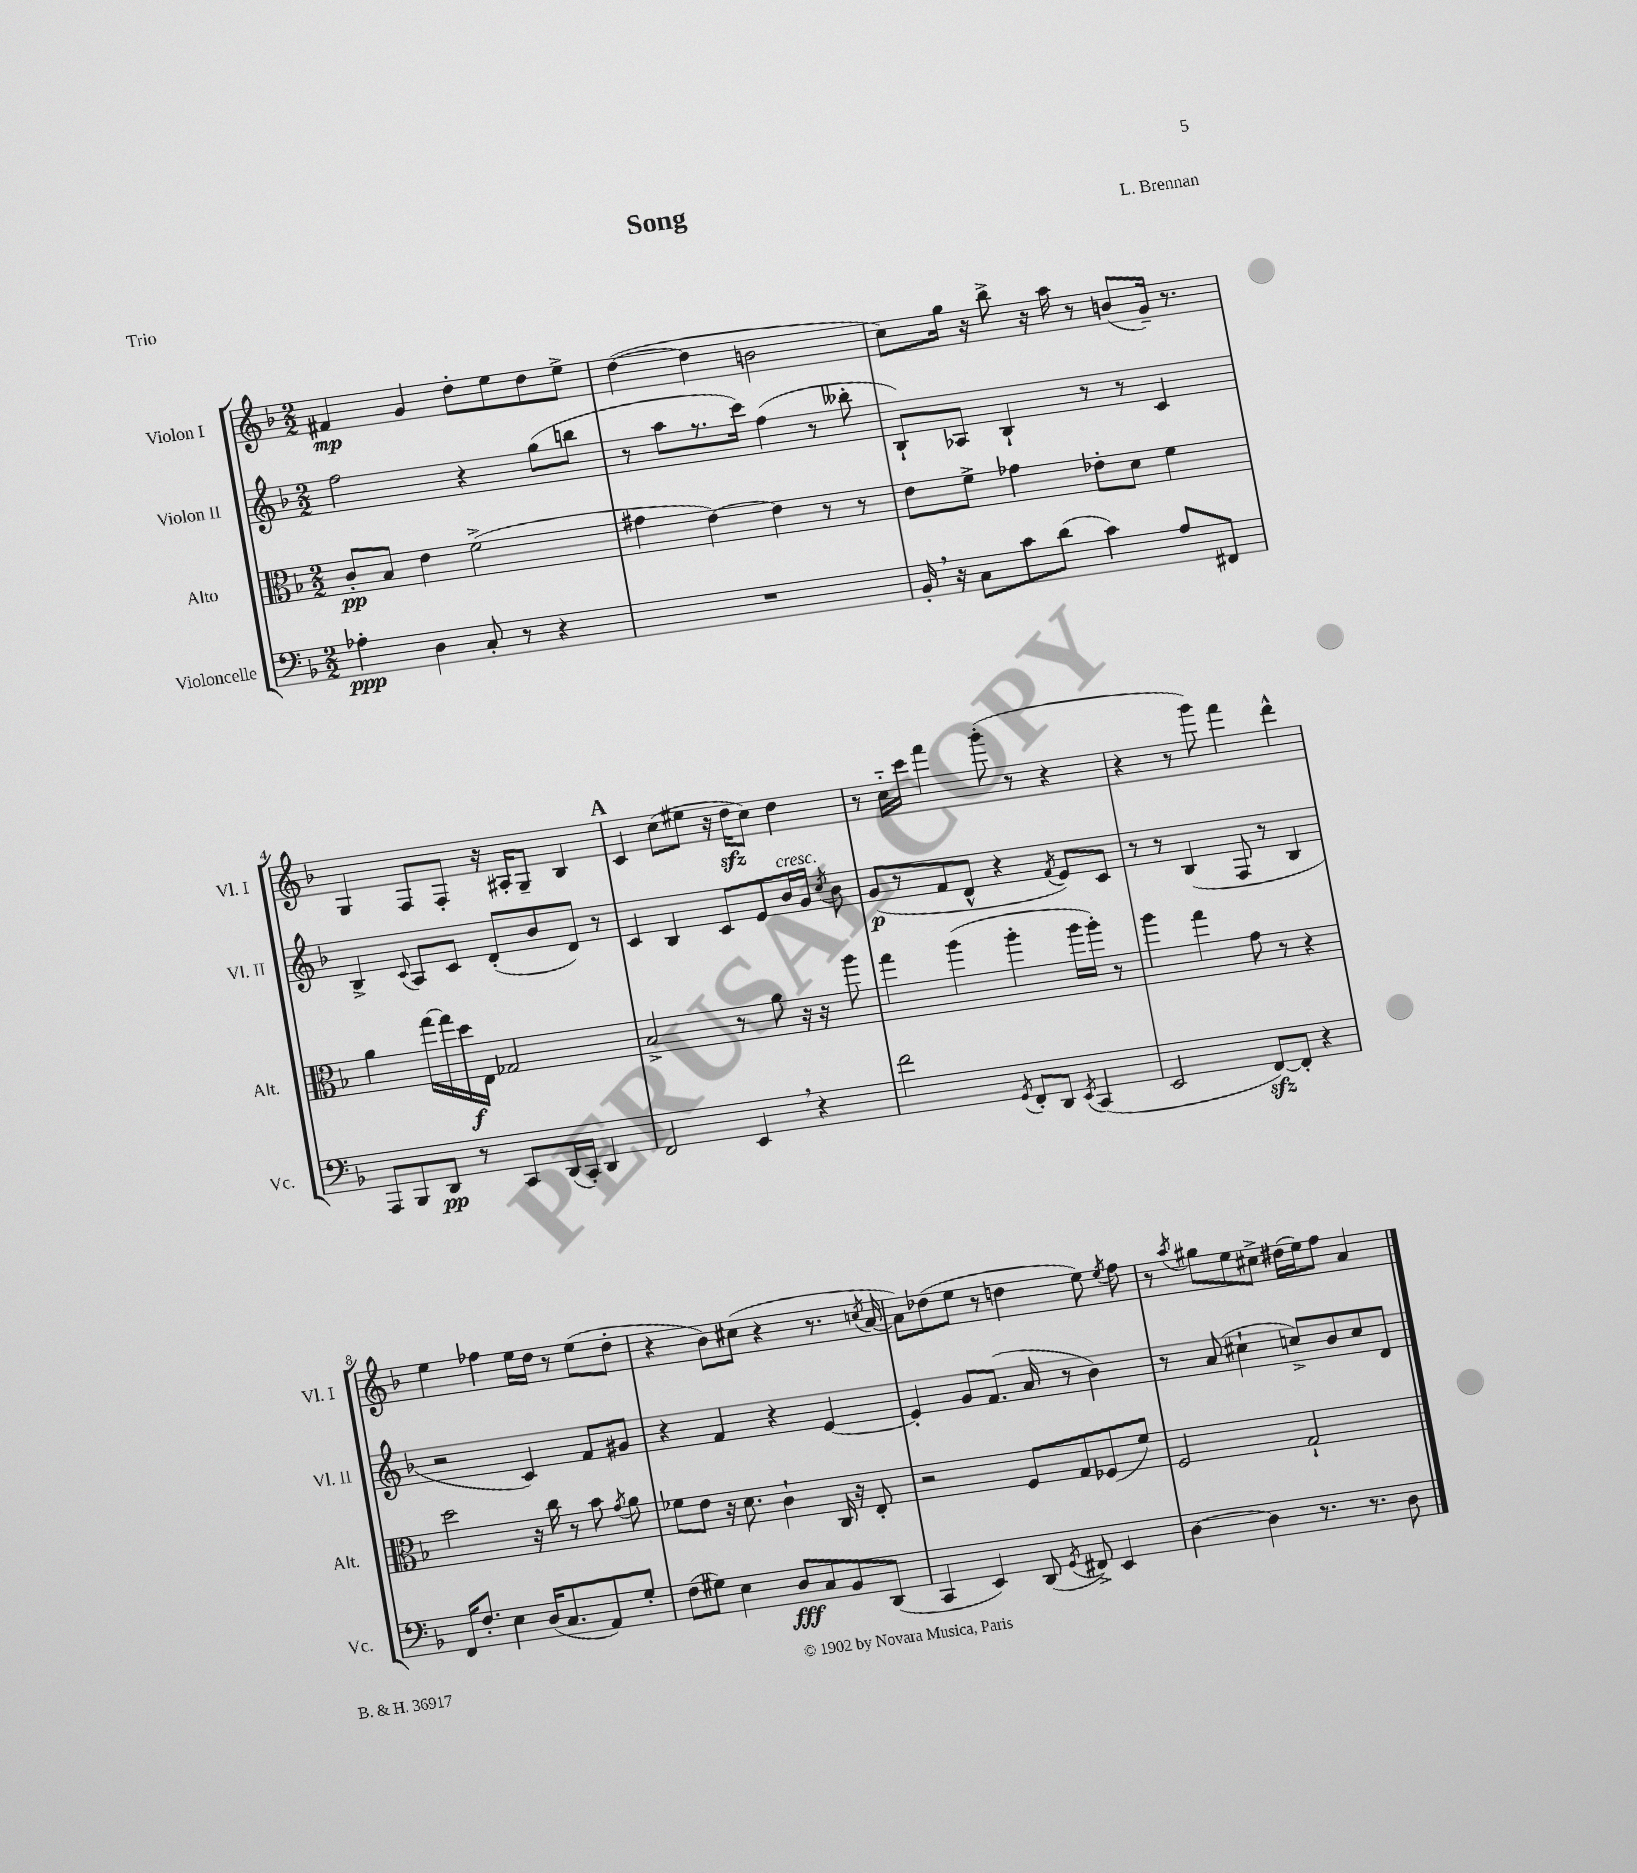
\header { title = "Song" composer = "L. Brennan" piece = "Trio" }
<<
\new StaffGroup <<
\new Staff = "s0" \with { instrumentName = "Violon I" shortInstrumentName = "Vl. I" } {
    \clef treble \key f \major \numericTimeSignature \time 2/2
    \autoBeamOff fis'4\mp g'4 d''8[-. e''8 d''8 e''8]-> |
    d''4~( d''4 b'2 |
    c''8[) g''16] r16 bes''8-> r16 a''16 r8 b'8[( g'16]--) r8. |
    g4 f8[ f8]-. r16 ais16[-. g8]-- bes4 |
    \mark \markup { \bold "A" } c'4 c''8[( eis''8] r16 d''16[\sfz c''8]) d''4 |
    r8 c''16[-_ c'''16] f'''4 g'''8-.( r8 r4 |
    r4 r8 g'''8) f'''4 d'''4-^ |
    e''4 fes''4 e''16[ d''16] r8 e''8[( d''8]-. |
    r4 bes'8[) cis''8]( r4 r8. \acciaccatura { c''8 } a'16~ |
    a'8[) des''8( e''8] r8 d''4 e''8) \acciaccatura { e''8 } f''8 |
    r8 \acciaccatura { a''8 } gis''8[ e''8 cis''8]-> dis''16[( e''16) f''8] a'4 \bar "|." |
}
\new Staff = "s1" \with { instrumentName = "Violon II" shortInstrumentName = "Vl. II" } {
    \clef treble \key f \major \numericTimeSignature \time 2/2
    \autoBeamOff f''2 r4 g''8[( b''8] |
    r8 a''8[ r8. c'''16]) f''4( r8 beses''8-. |
    bes8[-!) aes8] bes4-! r8 r8 c'4 |
    bes4-> \appoggiatura { c'8 } a8[ c'8] d'8[-.( bes'8 d'8]) r8 |
    \mark \markup { \bold "A" } c'4 bes4 c'8[ e'8 bes'16^\markup { \italic "cresc." } g'16] \acciaccatura { c''8 } bes'8 |
    g'8[\p( r8 f'8 d'8]-^ r4 \acciaccatura { f'8 } e'8[) c'8] |
    r8 r8 bes4( f8 r8 bes4 |
    r2 c'4) f'8[ gis'8] |
    r4 f'4 r4 e'4~ |
    e'4-. g'8[ f'8.]( a'16 r8 bes'4) |
    r8 a'8( cis''4-! c''8[->) bes'8 c''8 d'8] \bar "|." |
}
\new Staff = "s2" \with { instrumentName = "Alto" shortInstrumentName = "Alt." } {
    \clef alto \key f \major \numericTimeSignature \time 2/2
    \autoBeamOff c'8[-.\pp bes8] e'4 f'2->( |
    gis'4 e'4~) e'4 r8 r8 |
    e'8[ f'8]-> ges'4 ees'8[-. d'8] f'4 |
    a'4 g''16[~ g''16 d''16\f e16] ges2 |
    \mark \markup { \bold "A" } bes2-> r8 a'8 r16 r16 a''8 |
    g''4 a''4( a''4-. a''16[ a''16]-.) r8 |
    a''4 g''4 g'8 r8 r4 |
    d''2 r16 c''16 r8 bes'8 \acciaccatura { g'8 } a'8 |
    fes'8[ e'8] r16 d'8. c'4-! c16 r16 e8-. |
    r2 f8[ g8 fes8( f'8]) |
    f2 g2-! \bar "|." |
}
\new Staff = "s3" \with { instrumentName = "Violoncelle" shortInstrumentName = "Vc." } {
    \clef bass \key f \major \numericTimeSignature \time 2/2
    \autoBeamOff aes4-.\ppp d4 c8-. r8 r4 |
    R1 |
    bes,16-. \breathe r16 c8[ c'8 d'8]( c'4) a8[ fis,8] |
    a,,8[ bes,,8 d,8]\pp r8 c,8[ d,16( c,16]-.) d,4 |
    \mark \markup { \bold "A" } f,2 e,4 \breathe r4 |
    f'2 \acciaccatura { g,8 } f,8[-. d,8] \acciaccatura { e,8 } c,4( |
    e,2 f,8[~\sfz) f,8]-. r4 |
    f,16[ f8.]-. e4 d16[( c8. a,8) g8]-. |
    f8[( gis8]) e4 d8[\fff c8 bes,8 d,8]( |
    c,4 e,4) d,8( \acciaccatura { g,8 } fis,8->) e,4 |
    d4~ d4 r8. r8. d8 \bar "|." |
}
>>
>>
